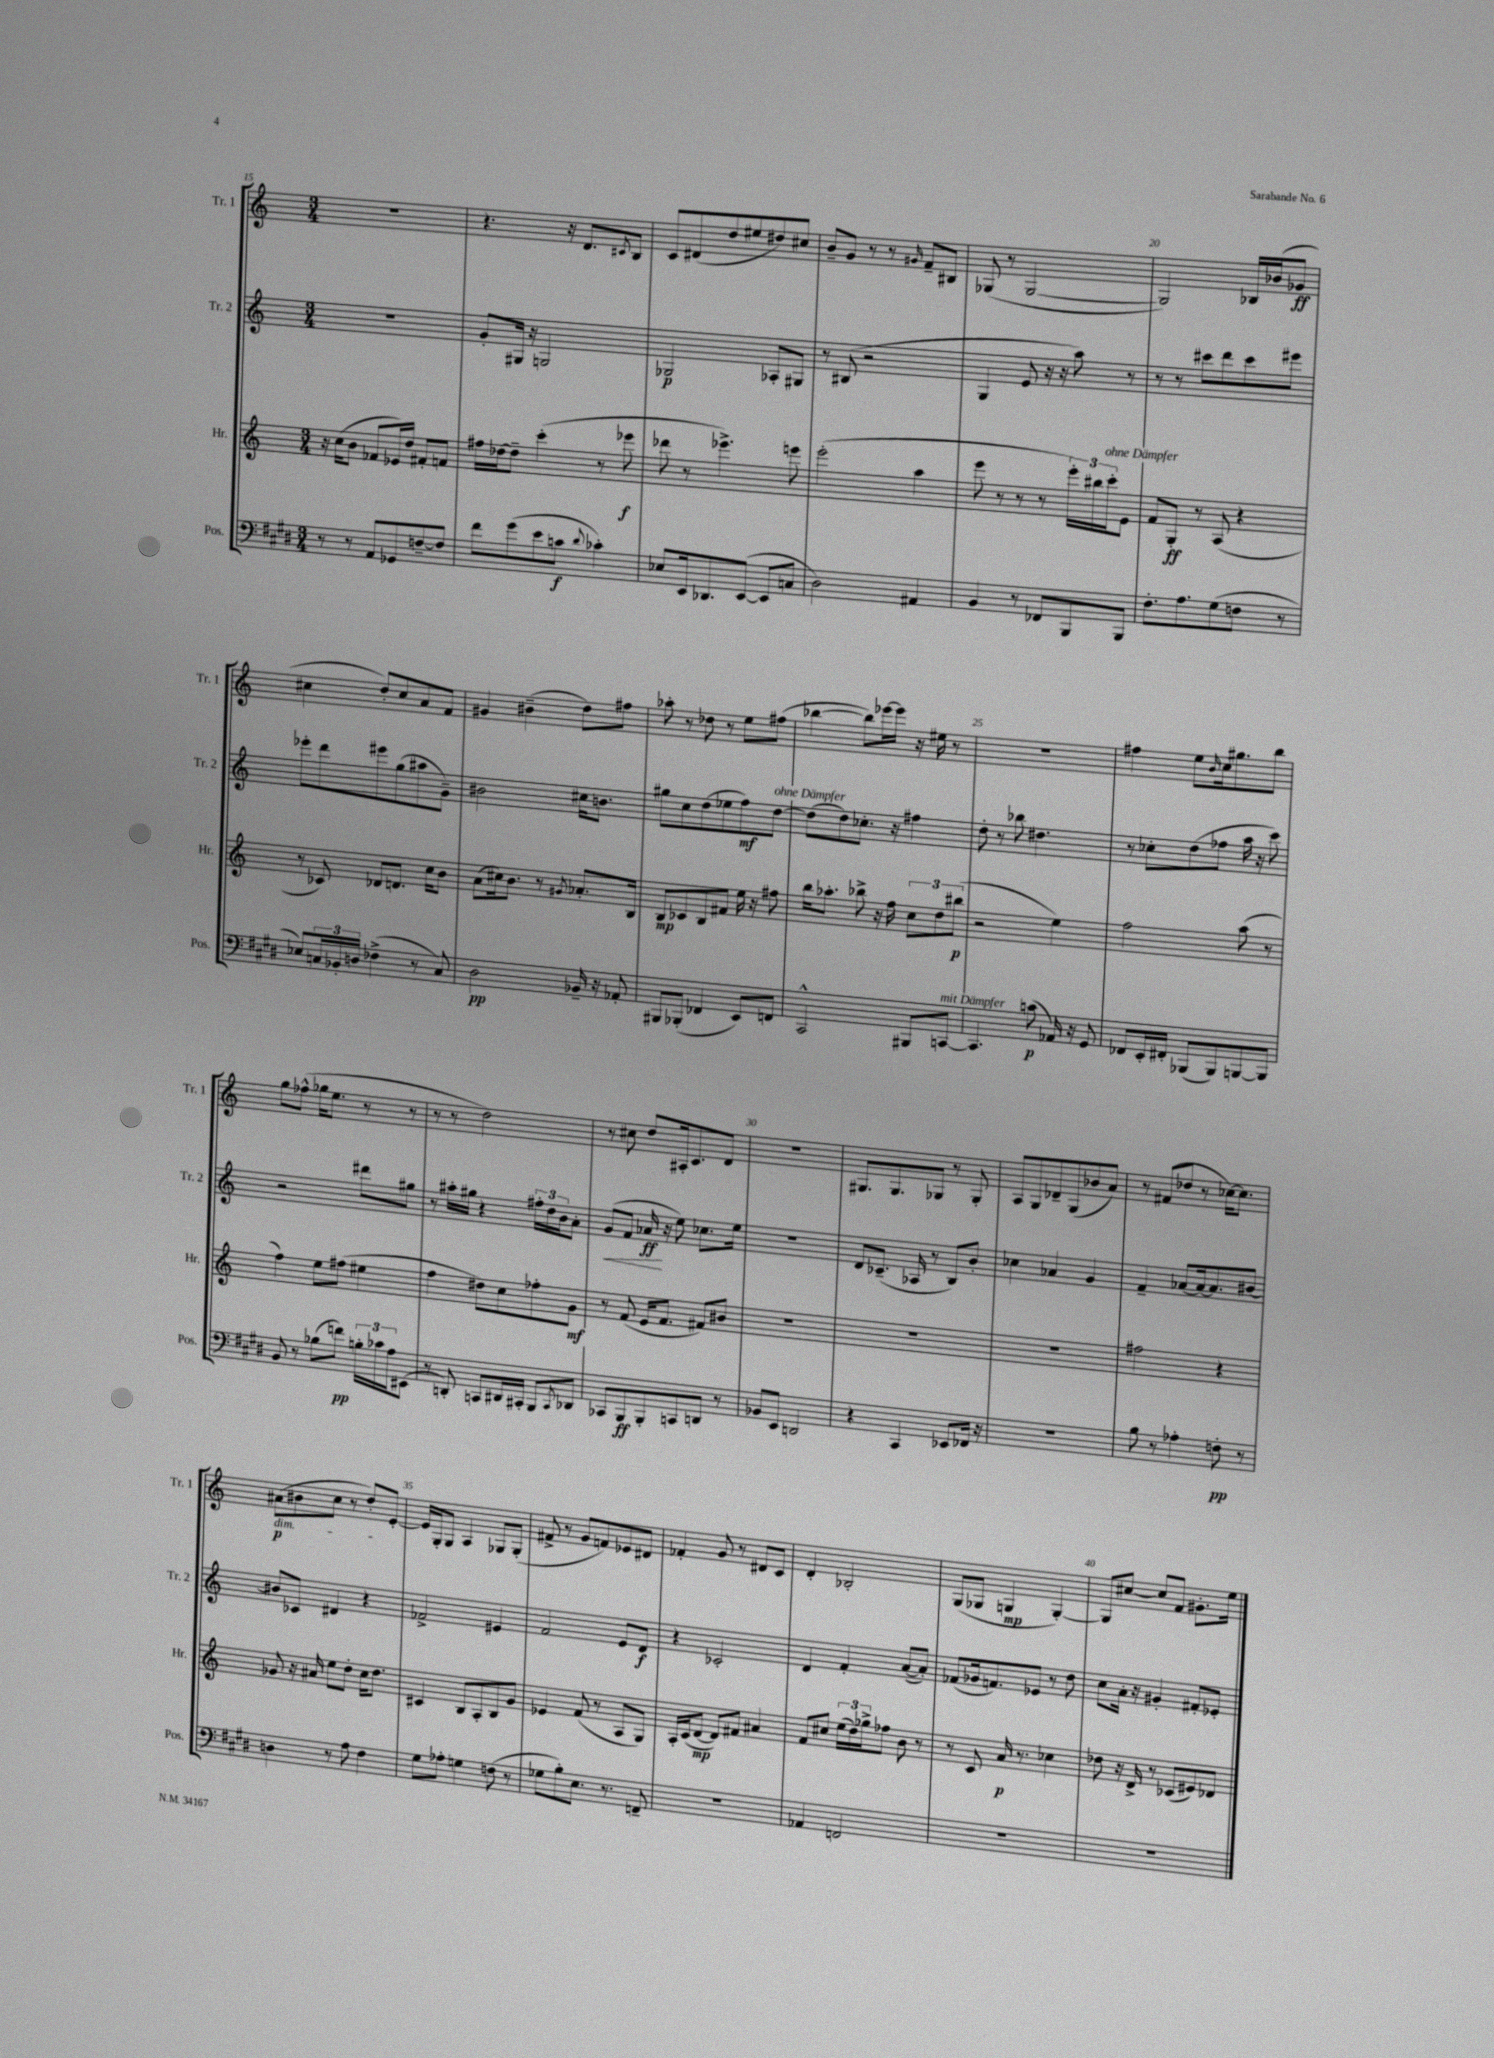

**kern	**dynam	**kern	**dynam	**kern	**dynam	**kern	**dynam
*part4	*part4	*part3	*part3	*part2	*part2	*part1	*part1
*staff4	*staff4	*staff3	*staff3	*staff2	*staff2	*staff1	*staff1
*I"Pos.	*	*I"Hr.	*	*I"Tr. 2	*	*I"Tr. 1	*
*I'Pos.	*	*I'Hr.	*	*I'Tr. 2	*	*I'Tr. 1	*
*clefF4	*	*clefG2	*	*clefG2	*	*clefG2	*
*k[f#c#g#d#]	*	*k[]	*	*k[]	*	*k[]	*
*M3/4	*	*M3/4	*	*M3/4	*	*M3/4	*
=15	=15	=15	=15	=15	=15	=15	=15
8r	.	16r	.	2.r	.	2.r	.
.	.	(16cc\KL	.	.	.	.	.
8r	.	8b\J	.	.	.	.	.
8AA/L	.	8f-X/L	.	.	.	.	.
8GG-X/	.	16e-X/L)	.	.	.	.	.
.	.	16dd/JJ	.	.	.	.	.
[8Fn~/	.	8f#X'/L	.	.	.	.	.
8F/J]	.	8fn/J	.	.	.	.	.
=16	=16	=16	=16	=16	=16	=16	=16
8f#\L	.	16ff#X\LL	.	8g'/L	.	4.r	.
.	.	[16dd-X\J	.	.	.	.	.
(8g#\	.	8dd-~\J]	.	16G#X/Jk	.	.	.
.	.	.	.	16r	.	.	.
8e\	.	(4ccc'\	.	2Gn/	.	.	.
8cn\J	f	.	.	.	.	16r	.
.	.	.	.	.	.	8.d/L	.
8qqd#/	.	.	.	.	.	.	.
4c-X'\)	.	8r	.	.	.	.	.
.	.	.	.	.	.	8qc#X/	.
.	.	8eee-X\	f	.	.	8B/J	.
=17	=17	=17	=17	=17	=17	=17	=17
8E-X/L	.	8ddd-X\	.	2G-X/	p	8c/L	.
16EE/k	.	8r	.	.	.	(8d#X/	.
8.DD-X/	.	.	.	.	.	.	.
.	.	4.eee-X^\)	.	.	.	8dd/	.
([8EE/J	.	.	.	.	.	8ee#X/	.
8EE/L]	.	.	.	8A-X'/L	.	8dd#X/)	.
8Cn/J	.	8eeen\	.	8G#X/J	.	8cc#X/J	.
=18	=18	=18	=18	=18	=18	=18	=18
2D#\)	.	(2eee'\	.	8r	.	8b~/L	.
.	.	.	.	(8B#X/	.	8g/J	.
.	.	.	.	2r	.	8r	.
.	.	.	.	.	.	8r	.
.	.	.	.	.	.	16qqg#X/	.
4AA#X/	.	4aa\	.	.	.	8f~/L	.
.	.	.	.	.	.	8B#X/J	.
=19	=19	=19	=19	=19	=19	=19	=19
4BB/	.	8eee\	.	4G/	.	(8G-X/	.
.	.	8r	.	.	.	8r	.
8r	.	8r	.	8e/	.	[2G-/	.
8FF-X/L	.	8r	.	16r	.	.	.
.	.	.	.	16r	.	.	.
8BBB/	.	24eee'\LL)	.	8aa\)	.	.	.
.	.	24bb#X\	.	.	.	.	.
!	!	!LO:TX:a:i:t=ohne Dämpfer	!	!	!	!	!
.	.	24ccc'\J	.	.	.	.	.
8BBB/J	.	8e\J	.	8r	.	.	.
=20	=20	=20	=20	=20	=20	=20	=20
8.F#'\L	.	8f/L	.	8r	.	2G-/])	.
.	.	8G'/J	ff	8r	.	.	.
8.A\	.	.	.	.	.	.	.
.	.	8r	.	8ccc#X\L	.	.	.
(8G#\	.	(8A/	.	8ddd\	.	.	.
8Fn\J	.	4r	.	8ccc#\	.	16B-X/LL	.
.	.	.	.	.	.	(16b-X/J	.
8r	.	.	.	8eee#X\J	.	8g-X/J	ff
!!LO:LB:g=z
=21	=21	=21	=21	=21	=21	=21	=21
8E-X/L)	.	8r	.	8eee-X'\L	.	4cc#X\	.
24Cn/L	.	8c-X/)	.	8ddd\	.	.	.
24BB-X'/	.	.	.	.	.	.	.
24Dn/JJ	.	.	.	.	.	.	.
(4F-X^\	.	8d-X/L	.	8eee#X\	.	8dd'/L)	.
.	.	8.dn/J	.	(8gg\	.	8cc#/	.
8r	.	.	.	8aa#X\	.	8a/	.
.	.	16cc\KL	.	.	.	.	.
8C/)	.	8b\J	.	8g~\J)	.	8f/J	.
=22	=22	=22	=22	=22	=22	=22	=22
2D#\	pp	(8a\L	.	2b#X\	.	4g#X/	.
.	.	16cc#X\k)	.	.	.	.	.
.	.	8.b\J	.	.	.	.	.
.	.	.	.	.	.	(4b#X~\	.
.	.	8r	.	.	.	.	.
.	.	8qg#X/	.	.	.	.	.
16BB-X~/	.	8.a-X'/L	.	16cc#X\KL	.	8dd\L)	.
16r	.	.	.	8.bn\J	.	.	.
8AA-X'/	.	.	.	.	.	8ff#X\J	.
.	.	16B/Jk	.	.	.	.	.
=23	=23	=23	=23	=23	=23	=23	=23
8BBB#X/L	.	8B/L	mp	8gg#X\L	.	8aa-X'\	.
(8BBB-X'/J	.	8c-X/	.	8cc\	.	8r	.
4FF-X/	.	8B/	.	(8dd\	.	8dd-X\	.
.	.	8f#X/J	.	8ee-X\	.	8r	.
8EE/L)	.	16ee\	.	8ff\)	mf	8ee\L	.
.	.	16r	.	.	.	.	.
!	!	!	!	!LO:TX:a:i:t=ohne Dämpfer	!	!	!
8FFn/J	.	8ff#X\	.	[8dd\J	.	(8ff#X\J	.
=24	=24	=24	=24	=24	=24	=24	=24
2CC#^^/	.	16bb\KL	.	(8dd\L]	.	[4bb-X\	.
.	.	8.aa-X'\J	.	.	.	.	.
.	.	.	.	8dd\)	.	.	.
.	.	8bb-X^\	.	8.cc-X'\J	.	8bb-\L])	.
.	.	16r	.	.	.	[16eee-X\L	.
.	.	16ff\	.	16r	.	16eee-\JJ]	.
8BBB#X/L	.	12cc\L	.	4ff#X\	.	16r	.
.	.	.	.	.	.	16ee#X\	.
.	.	12dd\	.	.	.	.	.
!LO:TX:a:i:t=mit Dämpfer	!	!	!	!	!	!	!
[8CCn/J	.	.	.	.	.	8r	.
.	.	(12bb#X\J	p	.	.	.	.
=25	=25	=25	=25	=25	=25	=25	=25
4.CC/]	.	2r	.	8dd'\	.	2.r	.
.	.	.	.	8r	.	.	.
.	.	.	.	8bb-X\	.	.	.
(8cn\	p	.	.	4.dd#X\	.	.	.
16AA-X/)	.	4ee\)	.	.	.	.	.
16r	.	.	.	.	.	.	.
8GG#/	.	.	.	.	.	.	.
=26	=26	=26	=26	=26	=26	=26	=26
8FF-X/L	.	2ff\	.	8r	.	4ff#X\	.
16EE'/L	.	.	.	8cc-X'\L	.	.	.
16FF#X'/JJ	.	.	.	.	.	.	.
(8BBB-X/L	.	.	.	(8dd\	.	8ee\L	.
.	.	.	.	.	.	16qqb/	.
8BBB-/)	.	.	.	8ff-X\J	.	16cc\k	.
.	.	.	.	.	.	8.gg#X\	.
[8BBBn/	.	(8aa\	.	16aa\	.	.	.
.	.	.	.	16r	.	.	.
8BBB/J]	.	8r	.	8ccc\)	.	8bb\J	.
!!LO:LB:g=z
=27	=27	=27	=27	=27	=27	=27	=27
8BB/	.	4ff\)	.	2r	.	8gg\L	.
8r	.	.	.	.	.	(8ff-X^^\J	.
(8B-X\L	.	8ee\L	.	.	.	16gg-X\KL	.
.	.	.	.	.	.	8.ee\J	.
8fn\J)	pp	(8ff#X\J	.	.	.	.	.
24Bn'\LL	.	4ee#X\	.	8ddd#X\L	.	8r	.
24c-X\	.	.	.	.	.	.	.
24A\J	.	.	.	.	.	.	.
(8EE#X\J	.	.	.	8gg#X\J	.	8r	.
=28	=28	=28	=28	=28	=28	=28	=28
8r	.	4ff\	.	8r	.	8r	.
8DDn'/)	.	.	.	16aa#X'\LL	.	8r	.
.	.	.	.	16gg#X\JJ	.	.	.
8CCn/L	.	8dd#X\L)	.	4r	.	2dd\)	.
16DD#X/L	.	8cc\	.	.	.	.	.
16CC#X'/JJ	.	.	.	.	.	.	.
8BBB/L	.	8ff-X'\	.	24ff#X'\LL	.	.	.
.	.	.	.	24dd\	.	.	.
.	.	.	.	24b\J	.	.	.
8qCC#/	.	.	.	.	.	.	.
8DD-X/J	.	8g\J	mf	8a'\J	.	.	.
=29	=29	=29	=29	=29	=29	=29	=29
!	!	!	!	!	!LO:HP:b	!	!
8CC-X/L	.	8r	.	(8g/L	<	8r	.
8BBB/	ff	(8f/	.	8f/J	.	8cc#X\	.
8BBB'/	.	16e/KL	.	16a-X/	ff	8dd/L	.
.	.	8.f/J	.	16r	[	.	.
8CCn/	.	.	.	8ee\)	.	16A#X'/k	.
.	.	.	.	.	.	8.c/	.
8DDn/J	.	8f#X/L)	.	8.cc-X\L	.	.	.
8r	.	8b#X/J	.	.	.	8d/J	.
.	.	.	.	16ee\Jk	.	.	.
=30	=30	=30	=30	=30	=30	=30	=30
8BB-X/L	.	2.r	.	2.r	.	2.r	.
8EE/J	.	.	.	.	.	.	.
2DDn/	.	.	.	.	.	.	.
=31	=31	=31	=31	=31	=31	=31	=31
4r	.	2.r	.	8d/L	.	8.G#X/L	.
.	.	.	.	(8.c-X~/J	.	.	.
.	.	.	.	.	.	8.G#/	.
4CC#/	.	.	.	.	.	.	.
.	.	.	.	16A-X/	.	.	.
.	.	.	.	8r	.	8G-X/J	.
8EE-X/L	.	.	.	8B/L)	.	8r	.
16FF-X/Jk	.	.	.	8b'/J	.	8G-'/	.
16r	.	.	.	.	.	.	.
=32	=32	=32	=32	=32	=32	=32	=32
2.r	.	2.r	.	4cc-X\	.	8A/L	.
.	.	.	.	.	.	8G/	.
.	.	.	.	4a-X/	.	8d-X~/	.
.	.	.	.	.	.	(8G/	.
.	.	.	.	4g/	.	8b-X/	.
.	.	.	.	.	.	8a/J)	.
=33	=33	=33	=33	=33	=33	=33	=33
8B\	.	2ff#X\	.	4f~/	.	8r	.
8r	.	.	.	.	.	(8f#X/L	.
4A-X'\	.	.	.	[8a-X/L	.	8dd-X/J	.
.	.	.	.	16a-/k_	.	8r	.
.	.	.	.	8.a-/]	.	.	.
8Fn'\	pp	4r	.	.	.	[16cc-X\KL)	.
.	.	.	.	.	.	8.cc-\J]	.
8r	.	.	.	[8b#X/J	.	.	.
!!LO:LB:g=z
=34	=34	=34	=34	=34	=34	=34	=34
!	!	!	!	!	!	!LO:TX:b:i:t=dim.	!
4Dn\	.	8g-X/	.	8b#X/L]	.	(8a#X\L	p
.	.	16r	.	8c-X/J	.	8b#X\	.
.	.	16a#X/	.	.	.	.	.
8r	.	8ee\L	.	4d#X/	.	8cc\J	.
8A\	.	8dd'\J	.	.	.	8r	.
4F#\	.	16cc\KL	.	4r	.	8dd'/L)	.
.	.	8.dd\J	.	.	.	.	.
.	.	.	.	.	.	[8e'/J	.
=35	=35	=35	=35	=35	=35	=35	=35
8G#\L	.	4c#X/	.	2f-X^/	.	16e/LL]	.
.	.	.	.	.	.	16G'/J	.
8A-X'\J	.	.	.	.	.	8G/J	.
4Gn\	.	8B/L	.	.	.	4A/	.
.	.	8A'/	.	.	.	.	.
(8Fn\	.	8B/	.	4e#X/	.	8G-X/L	.
8r	.	8g/J	.	.	.	(8G-'/J	.
=36	=36	=36	=36	=36	=36	=36	=36
8G-X\L	.	4e-X/	.	2f/	.	8f#X^/	.
8B'\)	.	.	.	.	.	8r	.
8.E\J	.	(8f/	.	.	.	8g/L	.
.	.	8r	.	.	.	8fn/)	.
8.r	.	.	.	.	.	.	.
.	.	8A/L	.	8e/L	.	8e-X/	.
8FFn~/	.	8G/J)	.	8d/J	f	8d#X/J	.
=37	=37	=37	=37	=37	=37	=37	=37
2.r	.	16A'/LL	.	4r	.	4f-X'/	.
.	.	(16c/J	.	.	.	.	.
.	.	[8d/J	mp	.	.	.	.
.	.	8d/L])	.	2c-X'/	.	8g/	.
.	.	8f#X/J	.	.	.	8r	.
.	.	4a#X/	.	.	.	8d#X/L	.
.	.	.	.	.	.	8c/J	.
=38	=38	=38	=38	=38	=38	=38	=38
4AA-X/	.	8f/L	.	4d/	.	4d'/	.
.	.	8cc#X/J	.	.	.	.	.
2FFn/	.	(24ee\LL	.	4f'/	.	2B-X'/	.
.	.	24dd\)	.	.	.	.	.
.	.	24gg-X^\J	.	.	.	.	.
.	.	8ff-X\J	.	.	.	.	.
.	.	8b\	.	([8a/L	.	.	.
.	.	8r	.	8a'/J])	.	.	.
=39	=39	=39	=39	=39	=39	=39	=39
2.r	.	8r	.	(8f-X/L	.	(8G/L	.
.	.	8c/	.	16g-X/k	.	8G-X/J	.
.	.	.	.	8.fn/)	.	.	.
.	.	16a/	p	.	.	4Gn/	mp
.	.	8.r	.	.	.	.	.
.	.	.	.	8e-X/J	.	.	.
.	.	4cc-X\	.	8r	.	[4G'/)	.
.	.	.	.	8dd\	.	.	.
=40	=40	=40	=40	=40	=40	=40	=40
2.r	.	8dd-X\	.	8cc\L	.	8G/L]	.
.	.	16r	.	16a'\Jk	.	[8cc#X/J	.
.	.	16d^/	.	16r	.	.	.
.	.	8r	.	4g#X'/	.	8cc#/L]	.
.	.	(8c-X/L	.	.	.	8f/J	.
.	.	8e#X/)	.	8f#X'/L	.	8.g#X'\L	.
.	.	8d-X/J	.	8e-X'/J	.	.	.
.	.	.	.	.	.	16ee\Jk	.
==	==	==	==	==	==	==	==
*-	*-	*-	*-	*-	*-	*-	*-
